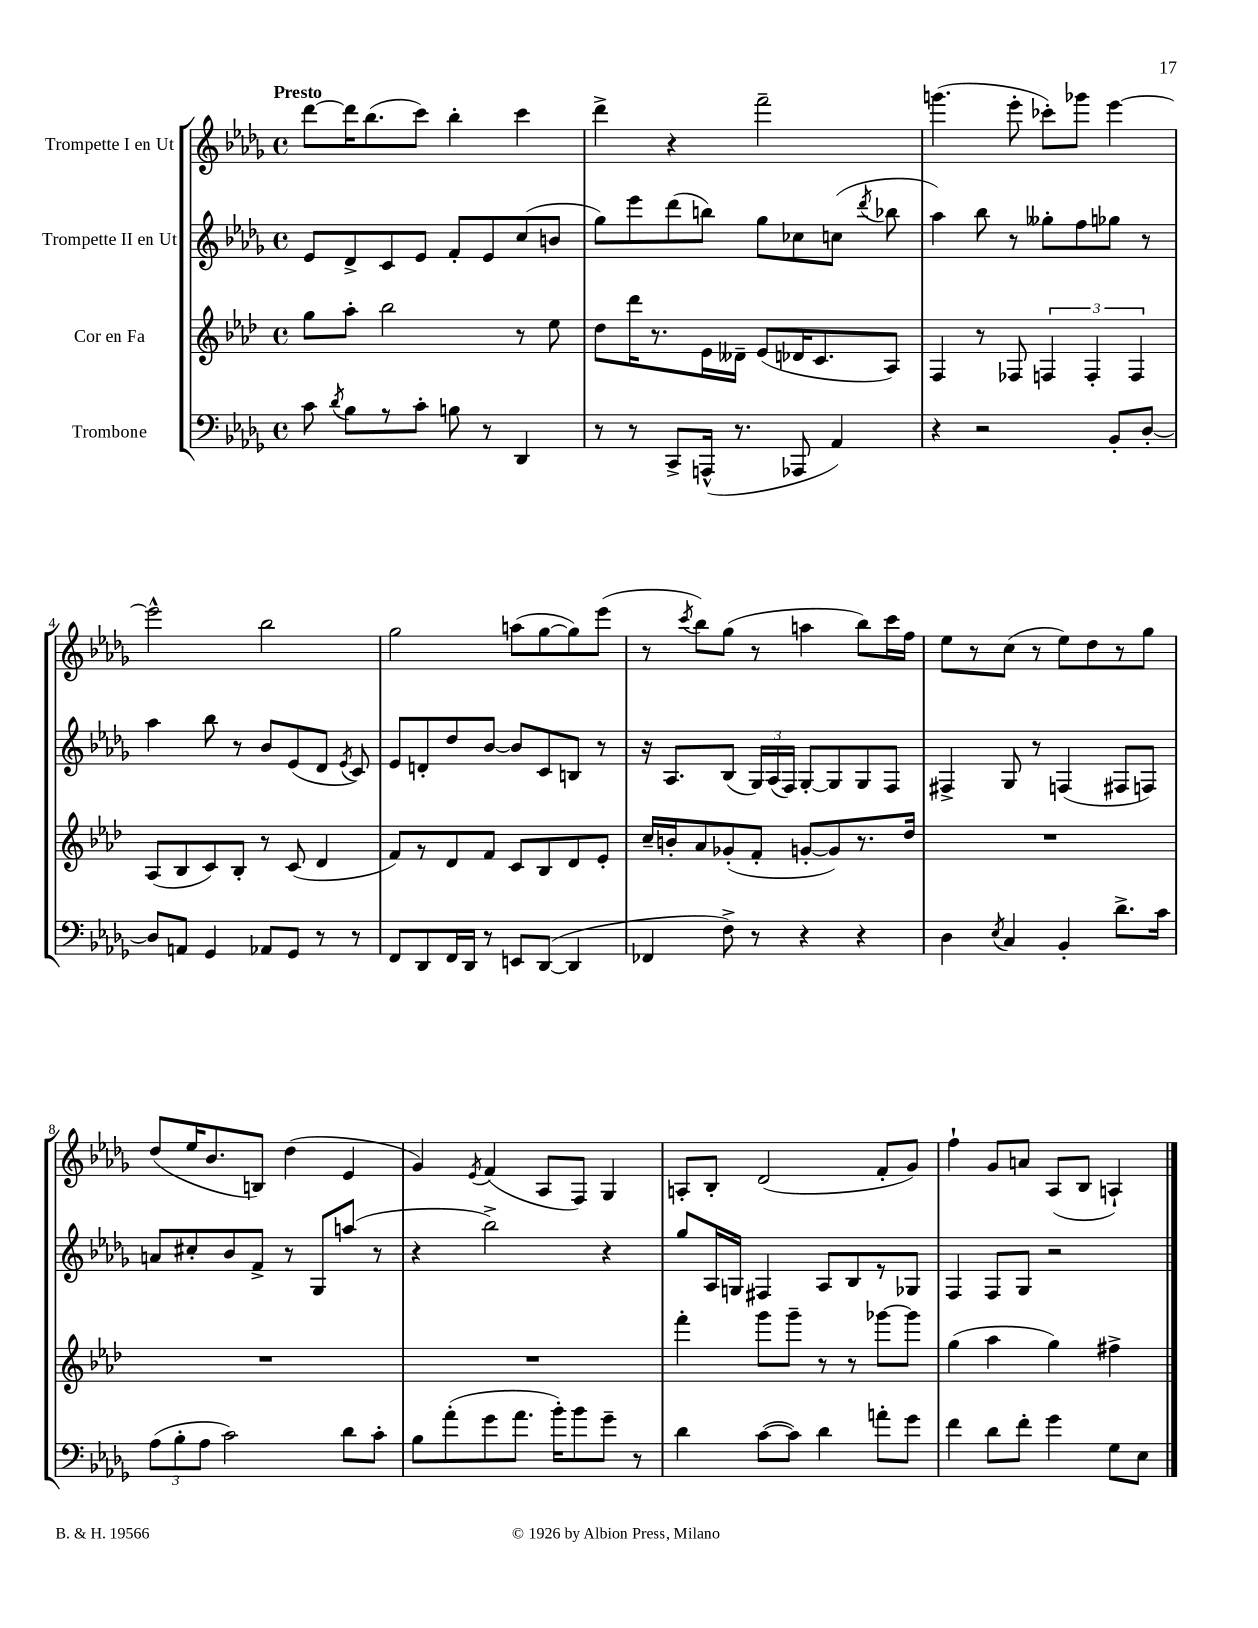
<<
\new StaffGroup <<
\new Staff = "s0" \with { instrumentName = "Trompette I en Ut" } {
    \clef treble \key des \major \defaultTimeSignature \time 4/4 \tempo "Presto"
    \autoBeamOff des'''8[~ des'''16 bes''8.( c'''8]) bes''4-. c'''4 |
    des'''4-> r4 f'''2-- |
    g'''4.( ees'''8-. ces'''8[-.) ges'''8] ees'''4~ |
    ees'''2-^ bes''2 |
    ges''2 a''8[( ges''8~ ges''8) ees'''8]( |
    r8 \acciaccatura { c'''8 } bes''8[) ges''8]( r8 a''4 bes''8[) c'''16 f''16] |
    ees''8[ r8 c''8]( r8 ees''8[) des''8 r8 ges''8] |
    des''8[( ees''16 bes'8. b8]) des''4( ees'4 |
    ges'4) \acciaccatura { ees'8 } f'4( aes8[ f8]) ges4 |
    a8[-. bes8]-. des'2( f'8[-. ges'8]) |
    f''4-! ges'8[ a'8] aes8[( bes8] a4-!) \bar "|." |
}
\new Staff = "s1" \with { instrumentName = "Trompette II en Ut" } {
    \clef treble \key des \major \defaultTimeSignature \time 4/4
    \autoBeamOff ees'8[ des'8-> c'8 ees'8] f'8[-. ees'8 c''8( b'8] |
    ges''8[) ees'''8 des'''8( b''8]) ges''8[ ces''8 c''8]( \acciaccatura { des'''8 } bes''8 |
    aes''4) bes''8 r8 geses''8[-. f''8 ges''8] r8 |
    aes''4 bes''8 r8 bes'8[ ees'8( des'8] \acciaccatura { ees'8 } c'8) |
    ees'8[ d'8-. des''8 bes'8]~ bes'8[ c'8 b8] r8 |
    r16 aes8.[ bes8]( \tuplet 3/2 { ges16[) aes16( f16]) } ges8[~-. ges8 ges8 f8] |
    fis4-> ges8 r8 f4( fis8[ f8]) |
    a'8[ cis''8-. bes'8 f'8]-> r8 ges8[ a''8]( r8 |
    r4 bes''2->) r4 |
    ges''8[ aes16 g16] fis4 aes8[ bes8 r8 ges8] |
    f4 f8[ ges8] r2 \bar "|." |
}
\new Staff = "s2" \with { instrumentName = "Cor en Fa" } {
    \clef treble \key aes \major \defaultTimeSignature \time 4/4
    \autoBeamOff g''8[ aes''8]-. bes''2 r8 ees''8 |
    des''8[ des'''16 r8. ees'16 deses'16]-- ees'8[( des'16 c'8. aes8]) |
    f4 r8 fes8 \tuplet 3/2 { f4 f4-. f4 } |
    aes8[( bes8 c'8) bes8]-. r8 c'8( des'4 |
    f'8[) r8 des'8 f'8] c'8[ bes8 des'8 ees'8]-. |
    c''16[-- b'16-. aes'8 ges'8-.( f'8]-. g'8[~-. g'8) r8. des''16] |
    R1 |
    R1 |
    R1 |
    f'''4-. g'''8[ g'''8]-- r8 r8 ges'''8[~ ges'''8] |
    g''4( aes''4 g''4) fis''4-> \bar "|." |
}
\new Staff = "s3" \with { instrumentName = "Trombone" } {
    \clef bass \key des \major \defaultTimeSignature \time 4/4
    \autoBeamOff c'8 \acciaccatura { des'8 } bes8[ r8 c'8]-. b8 r8 des,4 |
    r8 r8 c,8[-> a,,16]-^( r8. aes,,8 aes,4) |
    r4 r2 bes,8[-. des8]~-. |
    des8[ a,8] ges,4 aes,8[ ges,8] r8 r8 |
    f,8[ des,8 f,16 des,16] r8 e,8[ des,8]~( des,4 |
    fes,4 f8->) r8 r4 r4 |
    des4 \acciaccatura { ees8 } c4 bes,4-. des'8.[-> c'16] |
    \tuplet 3/2 { aes8[( bes8-. aes8] } c'2) des'8[ c'8]-. |
    bes8[ aes'8-.( ges'8 aes'8.] bes'16[-.) bes'8 ges'8]-- r8 |
    des'4 c'8[~( c'8]) des'4 a'8[-. ges'8] |
    f'4 des'8[ f'8]-. ges'4 ges8[ ees8] \bar "|." |
}
>>
>>
